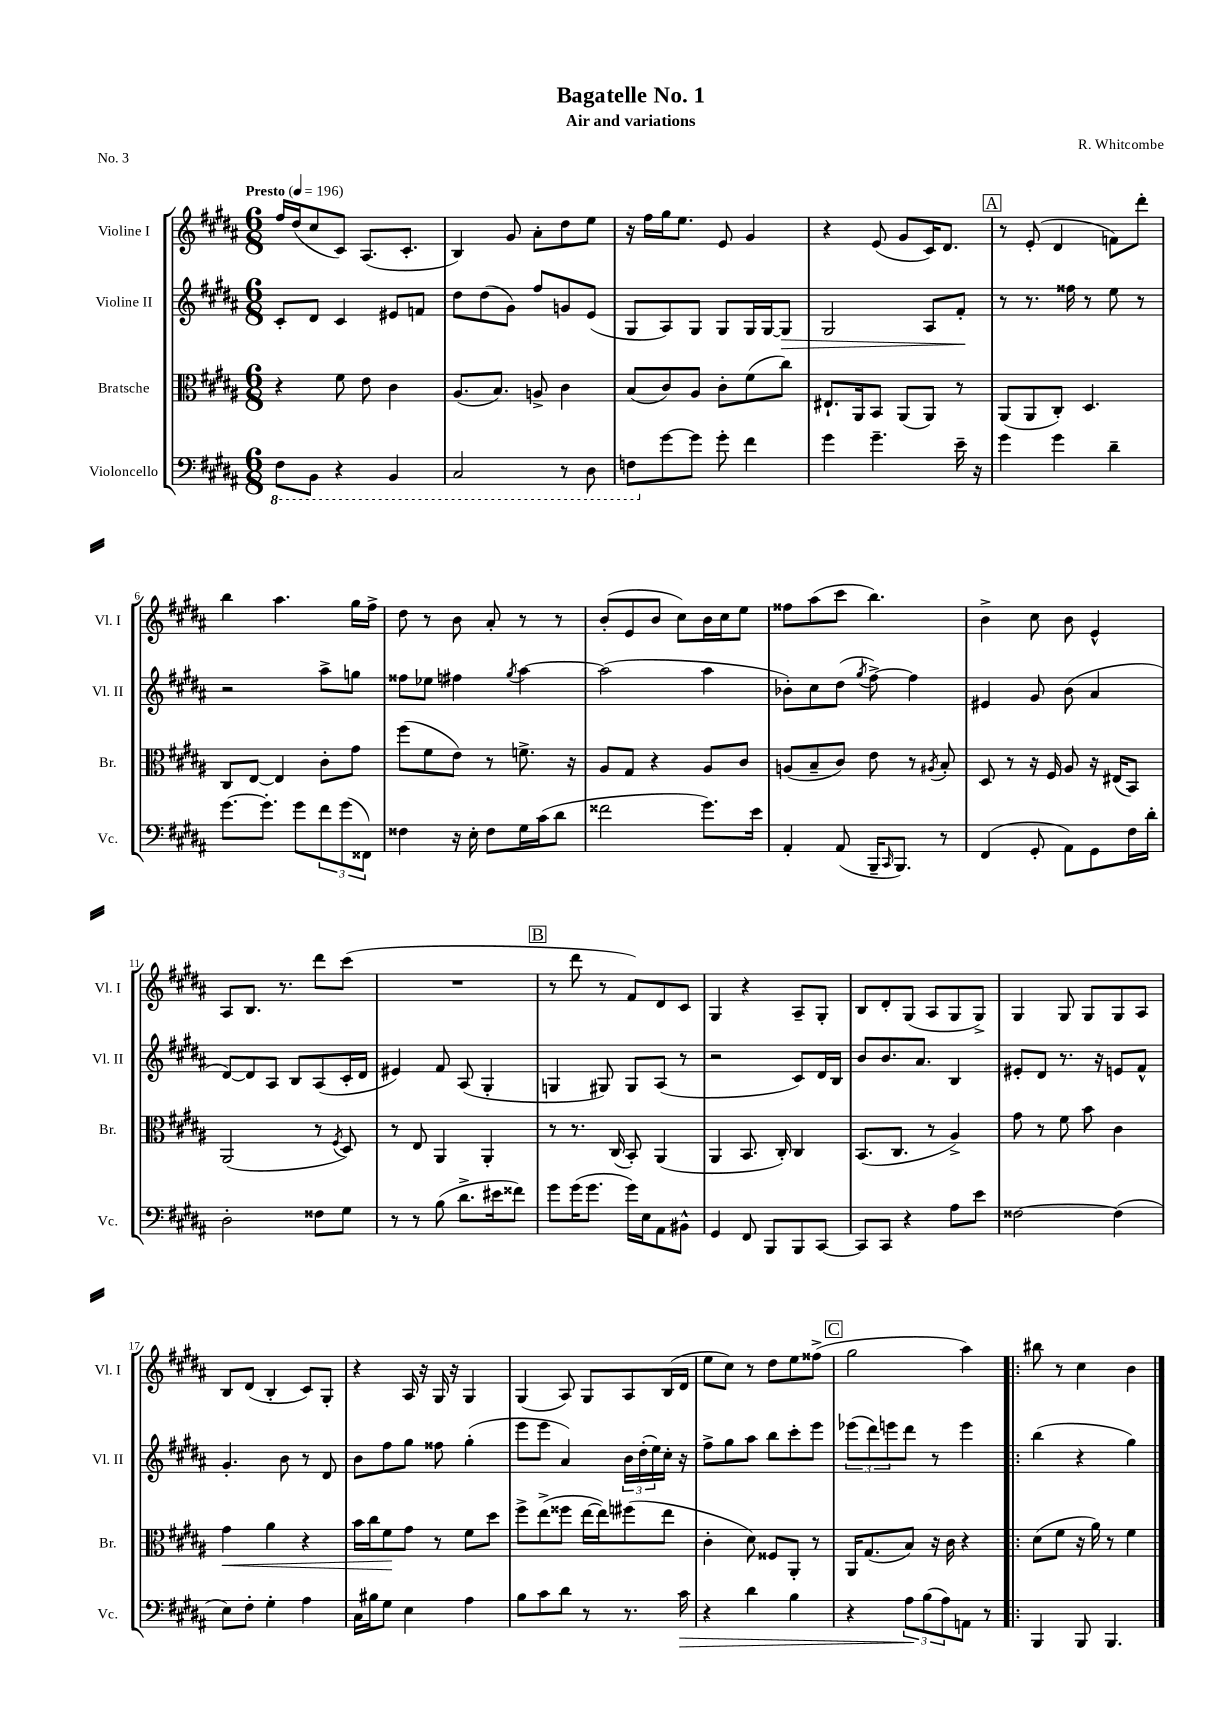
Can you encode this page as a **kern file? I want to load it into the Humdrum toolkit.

**kern	**kern	**kern	**kern
*staff4	*staff3	*staff2	*staff1
*clefF4	*clefC3	*clefG2	*clefG2
*k[f#c#g#d#a#]	*k[f#c#g#d#a#]	*k[f#c#g#d#a#]	*k[f#c#g#d#a#]
*M6/8	*M6/8	*M6/8	*M6/8
*MM196	*MM196	*MM196	*MM196
8FF#	4r	8c#'	16ff#
.	.	.	(16dd#
8BBB	.	8d#	8cc#
4r	8f#	4c#	8c#)
.	8e	.	(8.A#
4BBB	4c#	8e#	.
.	.	.	8.c#'
.	.	8f	.
=	=	=	=
2CC#	(8.A#	8dd#	4B)
.	.	(8dd#	.
.	8.B)	.	.
.	.	8g#)	8g#
.	8A^	8ff#	8a#'
8r	4c#	8g	8dd#
8DD#	.	(8e	8ee
=	=	=	=
8FF	(8B	8G#	16r
.	.	.	16ff#
[8g#	8c#)	8A#)	16gg#
.	.	.	8.ee
8g#]	8A#	8G#	.
8g#'	8c#'	8G#	8e
4f#	(8f#	16G#	4g#
.	.	[16G#	.
.	8cc#)	8G#]	.
=	=	=	=
4g#	8.E#`	2G#	4r
.	16AA#	.	.
4.g#~	8BB	.	(8e
.	(8AA#	.	8g#
.	8AA#)	8A#	16c#)
.	.	.	8.d#
16e~	8r	8f#'	.
16r	.	.	.
=	=	=	=
4g#	(8AA#	8r	8r
.	8AA#	8.r	(8e'
4g#	8C#')	.	4d#
.	.	16ff##	.
.	4.D#	8r	.
4d#~	.	8ee	8f)
.	.	8r	8ddd#'
=	=	=	=
[8.g#	8C#	2r	4bb
.	[8E	.	.
8.g#']	.	.	.
.	4E]	.	4.aa#
8g#	.	.	.
12f#	8c#'	8aa#^	.
(12g#	.	.	.
.	8g#	8gg	16gg#
12FF##)	.	.	.
.	.	.	16ff#^
=	=	=	=
4F##	(8ff#	8ff##	8dd#
.	8f#	8ee-	8r
16r	8e)	4ff#	8b
16E'	.	.	.
8F##	8r	.	8a#'
.	.	8qgg#	.
16G#	8.f^	[4aa#	8r
(16c#	.	.	.
8d#	.	.	8r
.	16r	.	.
=	=	=	=
2f##	8A#	(2aa#]	(8b'
.	8G#	.	8e
.	4r	.	8b
.	.	.	8cc#)
8.g#)	8A#	4aa#	16b
.	.	.	16cc#
.	8c#	.	8ee
16e	.	.	.
=	=	=	=
4AA#'	(8A	8b-')	8ff##
.	8B~	8cc#	(8aa#
(8AA#	8c#)	(8dd#	8ccc#
.	.	8qgg#	.
16BBB~	8e	[8ff#^)	4.bb)
16qqCC#	.	.	.
8.BBB)	.	.	.
.	8r	4ff#]	.
.	8qA#	.	.
8r	8B'	.	.
=	=	=	=
(4FF#	8D#	4e#	4b^
.	8r	.	.
8GG#'	16r	8g#	8cc#
.	16F#	.	.
8AA#)	8A#	(8b	8b
8GG#	16r	4a#	4e^^
.	(16E#	.	.
16F#	8BB)	.	.
16d#'	.	.	.
=	=	=	=
2D#'	(2AA#	[8d#)	8A#
.	.	8d#]	8.B
.	.	8A#	.
.	.	.	8.r
.	.	8B	.
8F##	8r	(8A#	8ddd#
.	8qF#	.	.
8G#	8D#)	16c#'	(8ccc#
.	.	16d#	.
=	=	=	=
8r	8r	4e#)	2.r
8r	8E	.	.
(8B	4AA#	8f#	.
8.d#^	.	(8A#	.
.	4AA#'	4G#'	.
16e#	.	.	.
8f##)	.	.	.
=	=	=	=
8g#	8r	4G	8r
(16g#	8.r	.	8ddd#
8.g#	.	.	.
.	.	8G#)	8r
.	(16C#	.	.
16g#)	8BB')	8G#	8f#)
16E	.	.	.
8AA#	(4AA#	(8A#	8d#
8BB#^^	.	8r	8c#
=	=	=	=
4GG#	4AA#	2r	4G#
8FF#	8.BB	.	4r
8BBB	.	.	.
.	16C#')	.	.
8BBB	4C#	8c#)	8A#~
[8CC#	.	16d#	8G#'
.	.	16B	.
=	=	=	=
8CC#]	(8.BB	8b	8B
8CC#	.	8.b	8d#'
.	8.C#	.	.
4r	.	.	(8G#
.	.	8.a#	.
.	8r	.	8A#
8A#	4A#^)	4B	8G#
8e	.	.	8G#^)
=	=	=	=
[2F##	8g#	8e#'	4G#
.	8r	8d#	.
.	8f#	8.r	8G#
.	8b	.	8G#
.	.	16r	.
(4F##]	4c#	8e	8G#
.	.	8f#^^	8A#
=	=	=	=
8E)	4g#	4.g#'	8B
8F#'	.	.	(8d#
4G#'	4a#	.	4B'
.	.	8b	.
4A#	4r	8r	8c#)
.	.	8d#	8G#'
=	=	=	=
16C#	16b	8b	4r
16B#	16cc#	.	.
8G#	8f#	8ff#	.
4E	8g#	8gg#	16A#
.	.	.	16r
.	8r	8ff##	16G#
.	.	.	16r
4A#	8f#	(4gg#'	4G#
.	8dd#	.	.
=	=	=	=
8B	8ff#^	8eee	(4G#
8c#	(8ee^	8eee	.
8d#	8ff##	4a#)	8A#)
8r	[16ee	.	8G#
.	16ee])	.	.
8.r	(8ff#	24b	8A#
.	.	(24dd#'	.
.	.	24ee)	.
.	8ee	16cc#'	(16B
16c#	.	16r	16d#
=	=	=	=
4r	4c#'	8ff#^	8ee
.	.	8gg#	8cc#)
4d#	8d#)	8aa#	8r
.	8F##	8bb	8dd#
4B	8AA#'	8ccc#'	8ee
.	8r	8eee	(8ff##^
=	=	=	=
4r	16AA#	(12eee-	2gg#
.	(8.G#	.	.
.	.	12ddd#)	.
.	.	12eee	.
12A#	8B)	8ddd#	.
(12B	.	.	.
.	16r	8r	.
12A#)	.	.	.
.	16c#	.	.
8AA	4r	4eee	4aa#)
8r	.	.	.
=!|:	=!|:	=!|:	=!|:
4BBB	(8d#	(4bb	8bb#
.	8f#	.	8r
8BBB	16r	4r	4cc#
.	16a#)	.	.
4.BBB	8r	.	.
.	4f#	4gg#)	4b
==	==	==	==
*-	*-	*-	*-
